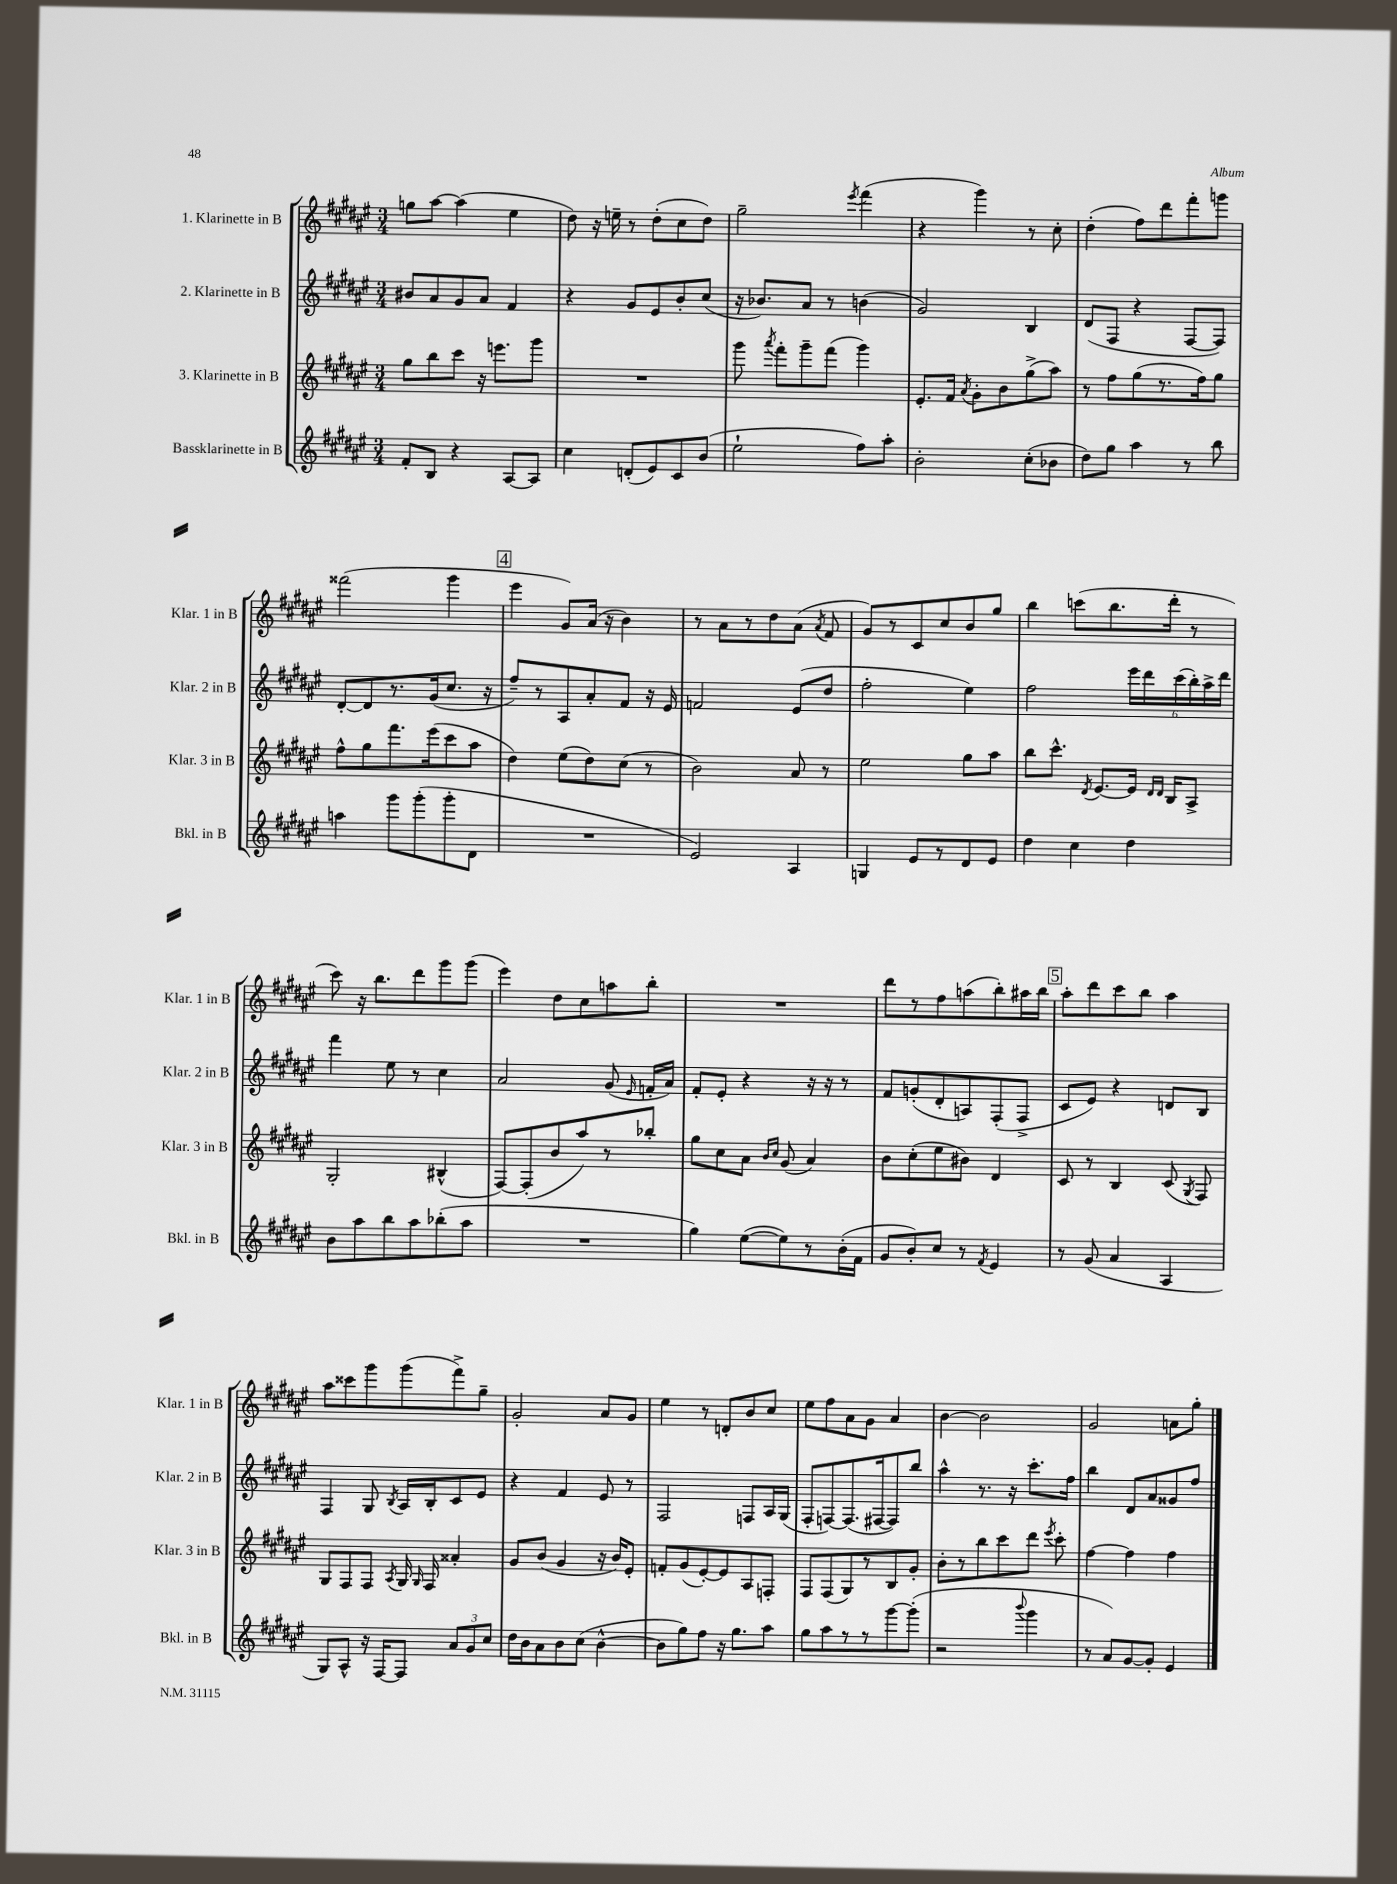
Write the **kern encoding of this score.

**kern	**kern	**kern	**kern
*staff4	*staff3	*staff2	*staff1
*clefG2	*clefG2	*clefG2	*clefG2
*k[f#c#g#d#a#e#]	*k[f#c#g#d#a#e#]	*k[f#c#g#d#a#e#]	*k[f#c#g#d#a#e#]
*M3/4	*M3/4	*M3/4	*M3/4
8f#'/L	8gg#\L	8b#/L	8gg\L
8B/J	8bb\	8a#/	[8aa#\J
4r	8ccc#\J	8g#/	(4aa#\]
.	16r	8a#/J	.
.	8.eee\L	.	.
[8A#/L	.	4f#/	4ee#\
8A#/]J	8ggg#\J	.	.
=	=	=	=
4cc#\	2.r	4r	8dd#\)
.	.	.	16r
.	.	.	16ee~\
(8d'/L	.	8g#/L	8r
8e#/)	.	8e#/	(8dd#'\L
8c#/	.	8b'/	8cc#\
(8b/J	.	(8cc#/J	8dd#\J)
=	=	=	=
2ee#`\	8ggg#\	16r	2gg#~\
.	.	8.b-/L)	.
.	8qaaa#/	.	.
.	8fff#'\L	.	.
.	8ggg#~\	8a#/J	.
.	(8fff#\J	8r	.
.	.	.	8qeee#/
8ff#\L)	4ggg#\)	(4b\	(4fff#\
8aa#'\J	.	.	.
=	=	=	=
2b'\	8.e#'/L	2g#/)	4r
.	16f#/Jk	.	.
.	8qa#/	.	.
.	8g#'\L	.	4ggg#\)
.	8b\	.	.
(8cc#'\L	(8gg#^\	4B/	8r
8b-\J	8aa#\J)	.	8cc#'\
=	=	=	=
8dd#\L)	8r	(8d#/L	(4dd#'\
8gg#\J	8ff#\L	8F#/J	.
4aa#\	(8gg#\	4r	8ff#\L)
.	8.r	.	8ddd#\
8r	.	[8F#/L	8fff#'\
.	16ff#\k)	.	.
8bb\	8gg#\J	8F#/]J)	8ggg\J
=	=	=	=
4aa\	8ff#^^\L	[8d#'/L	(2fff##\
.	8gg#\	8d#/]	.
8ggg#\L	8.fff#\	8.r	.
(8ggg#'\	.	.	.
.	(16eee#\k	(16g#/k	.
8ggg#'\	8ccc#\	8.cc#/J	4ggg#\
8d#\J	8aa#\J	.	.
.	.	16r	.
=	=	=	=
2.r	4dd#\)	8ff#~/L)	4eee#\
.	.	8r	.
.	(8ee#\L	8A#/	8g#/L)
.	8dd#\)	8a#'/	(16a#/Jk
.	.	.	16r
.	(8cc#\J	8f#/J	4b\)
.	8r	16r	.
.	.	16e#/	.
=	=	=	=
2e#/)	2b\)	2f/	8r
.	.	.	8a#\L
.	.	.	8r
.	.	.	8dd#\
4A#/	8a#/	(8e#/L	(8a#\J
.	.	.	8qa#/
.	8r	8dd#/J	8f#/
=	=	=	=
4G/	2ee#\	2ff#'\	8g#/L)
.	.	.	8r
8e#/L	.	.	8c#/
8r	.	.	8cc#/
8d#/	8gg#\L	4ee#\)	8b/
8e#/J	8aa#\J	.	8gg#/J
=	=	=	=
4dd#\	8bb\L	2ff#\	4bb\
.	8.ccc#^^\J	.	.
4cc#\	.	.	(8ccc\L
.	8qd#/	.	.
.	[8.e#/L	.	.
.	.	.	8.bb\
4dd#\	16e#/]Jk	24eee#\LL	.
.	.	24ddd#\	.
.	16qqd#/LL	.	.
.	16qqd#/JJ	.	.
.	16B/LK	.	16ddd#'\Jk
.	.	(24ccc#\	.
.	8A#^/J	24bb'\)	8r
.	.	24aa#^\	.
.	.	24ddd#\JJ	.
=	=	=	=
8b\L	2G#'/	4fff#\	8ccc#\)
8aa#\	.	.	16r
.	.	.	8.bb\L
8bb\	.	8ee#\	.
8aa#\	.	8r	8ddd#\
(8bb-'\	(4B#^^/	4cc#\	8ggg#\
8aa#\J	.	.	(8ggg#\J
=	=	=	=
2.r	[8F#/L)	2a#/	4eee#\)
.	(8F#'/]	.	.
.	8b/	.	8dd#\L
.	8aa#/)	.	8cc#\
.	8r	(8g#/	8aa\
.	.	16qqe#/	.
.	8bb-'/J	16f'/LL	8bb'\J
.	.	16a#/JJ)	.
=	=	=	=
4gg#\)	8gg#\L	8f#'/L	2.r
.	8cc#\	8e#'/J	.
([8ee#\L	8a#\J	4r	.
.	16qqb/LL	.	.
.	16qqcc#/JJ	.	.
8ee#\])	(8g#/	.	.
8r	4a#/)	16r	.
.	.	16r	.
(16b'\L	.	8r	.
16f#\JJ	.	.	.
=	=	=	=
8g#/L	8b\L	8f#/L	8ddd#\L
8b'/)	(8cc#'\	(8g'/	8r
8cc#/J	8ee#\	8d#'/	8ff#\
8r	8b#\J)	8A/)	(8aa\
8qf#/	.	.	.
4e#/	4d#/	(8F#'/	8bb'\)
.	.	8F#^/J	16aa#\L
.	.	.	16bb\JJ
=	=	=	=
8r	8c#/	8c#/L	8aa#'\L
(8g#/	8r	8e#/J)	8ddd#\
4a#/	4B/	4r	8ccc#\
.	.	.	8bb\J
4A#/	(8c#/	8d/L	4aa#\
.	8qG#/	.	.
.	8F#/)	8B/J	.
=	=	=	=
8G#/L)	8G#/L	4F#/	8aa#\L
8A#^^/J	8F#/	.	8ccc##\
16r	8F#/J	8G#/	8ggg#\
[16F#/LK	.	.	.
.	8qA#/	8qB/	.
8F#/]J	16G#/	16A#/LL	(8ggg#\
.	16qqG#/	.	.
.	16F#/	16B'/J	.
12a#/L	4a##'/	8c#/	8fff#^\)
12g#/	.	.	.
.	.	8e#/J	8gg#~\J
12cc#/J	.	.	.
=	=	=	=
16dd#\LL	8g#/L	4r	2g#'/
16b\J	.	.	.
8a#\	(8b/J	.	.
8b\	4g#/	4f#/	.
(8cc#\J	.	.	.
[4b^^\	16r	8e#/	8a#/L
.	16b/LK)	.	.
.	8e#'/J	8r	8g#/J
=	=	=	=
8b\]L	8f'/L	2F#/	4ee#\
8gg#\)	(8g#/	.	.
8ff#\J	[8e#'/)	.	8r
16r	8e#/]	.	8d'/L
8.gg#\L	.	.	.
.	8A#/	8F/L	8b/
8aa#\J	8F'/J	16A#/L	8cc#/J
.	.	(16G#/JJ	.
=	=	=	=
8gg#\L	8F#/L	8F#'/L	8ee#\L
8aa#\	(8F#/	[8F/)	8ff#\
8r	8G#/)	(8.F/]	8a#\
8r	8r	.	8g#\J
.	.	[16F#/k	.
[8ggg#\	8B/	8F#/])	4a#/
(8ggg#'\]J	8g#'/J	8bb/J	.
=	=	=	=
2r	8b'\L	4aa#^^\	[4b\
.	8r	.	.
.	8bb\	8.r	2b\]
.	8ccc#\	.	.
.	.	16r	.
8qqbbb/	.	.	.
4ggg#\	8ddd#\J	8.ccc#'\L	.
.	8qeee#/	.	.
.	8ccc#'\	.	.
.	.	16ff#\Jk	.
=	=	=	=
8r	[4ff#\	4bb\	2g#/
8a#/L)	.	.	.
[8g#/	4ff#\]	8d#/L	.
8g#'/]J	.	8a#/	.
4e#/	4ff#\	8g##/	8a\L
.	.	8ff#/J	8gg#'\J
==	==	==	==
*-	*-	*-	*-
